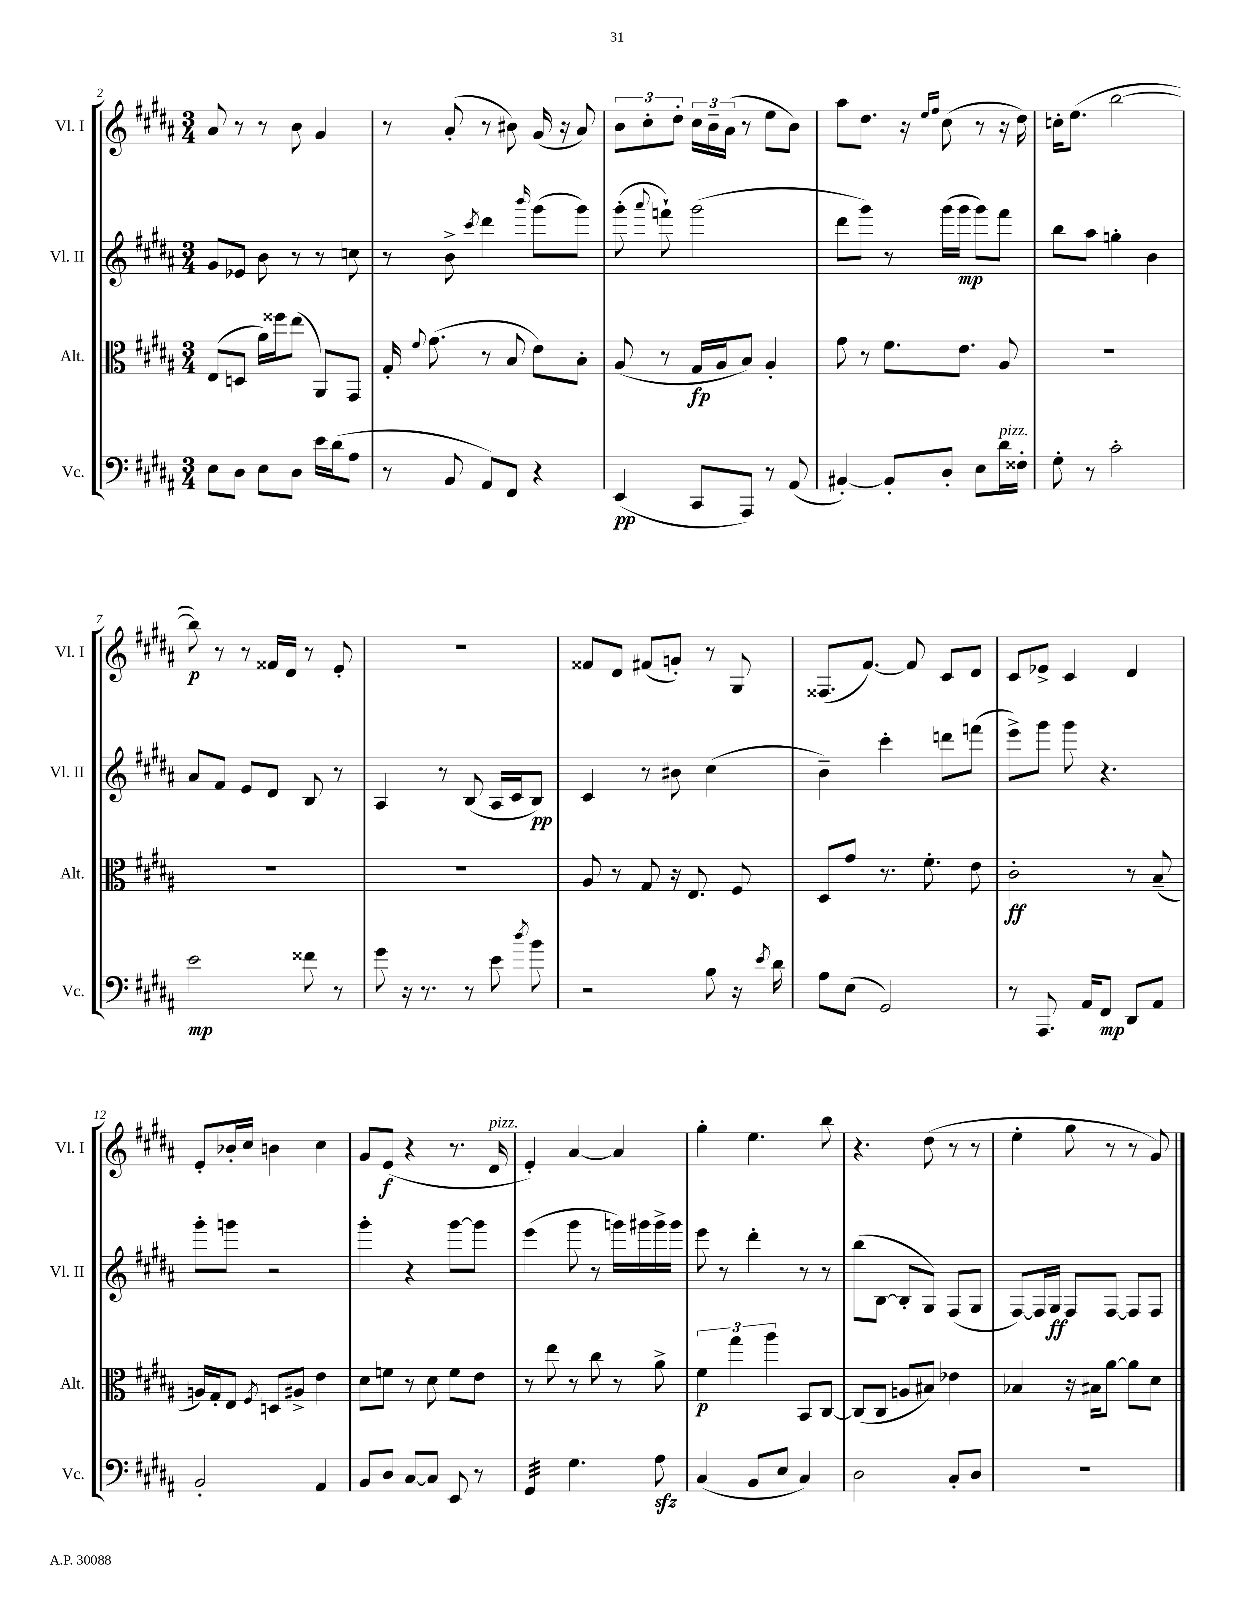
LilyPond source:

<<
\new StaffGroup <<
\new Staff = "s0" \with { instrumentName = "Vl. I" shortInstrumentName = "Vl. I" } {
    \clef treble \key b \major \numericTimeSignature \time 3/4
    \autoBeamOff ais'8 r8 r8 b'8 gis'4 |
    r8 ais'8-.( r8 bis'8) gis'16( r16 ais'8) |
    \tuplet 3/2 { b'8[ cis''8-. dis''8]-. } \tuplet 3/2 { cis''16[ b'16-- ais'16]( } r8 e''8[ b'8]) |
    ais''8[ dis''8.] r16 \grace { e''16[ fis''16] } cis''8( r8 r16 dis''16) |
    c''16[-. e''8.]( b''2~ |
    b''8\p) r8 r8 fisis'16[ dis'16] r8 e'8-. |
    R2. |
    fisis'8[ dis'8] fis'8[( g'8]-.) r8 gis8 |
    fisis8.[( fis'8.]~) fis'8 cis'8[ dis'8] |
    cis'8[ ees'8]-> cis'4 dis'4 |
    e'8[-. bes'16-. cis''16] b'4 cis''4 |
    gis'8[ e'8]\f( r4 r8. dis'16^\markup { \italic "pizz." } |
    e'4-.) ais'4~ ais'4 |
    gis''4-. e''4. b''8 |
    r4. dis''8( r8 r8 |
    e''4-. gis''8 r8 r8 gis'8) \bar "|." |
}
\new Staff = "s1" \with { instrumentName = "Vl. II" shortInstrumentName = "Vl. II" } {
    \clef treble \key b \major \numericTimeSignature \time 3/4
    \autoBeamOff gis'8[ ees'8] b'8 r8 r8 c''8 |
    r8 b'8-> \acciaccatura { cis'''8 } dis'''4 \grace { b'''16 } gis'''8[( gis'''8]) |
    gis'''8-.( \appoggiatura { ais'''8 } f'''8-!) gis'''2( |
    dis'''8[ gis'''8]) r8 gis'''16[( gis'''16]\mp gis'''8[) fis'''8] |
    b''8[ ais''8] g''4-. b'4 |
    ais'8[ fis'8] e'8[ dis'8] b8 r8 |
    ais4 r8 b8( ais16[ cis'16 b8]\pp) |
    cis'4 r8 bis'8 cis''4( |
    b'4--) cis'''4-. d'''8[ f'''8]( |
    e'''8[->) gis'''8] gis'''8 r4. |
    gis'''8[-. g'''8] r2 |
    gis'''4-. r4 gis'''8[~ gis'''8] |
    e'''4( gis'''8 r8 g'''16[) gis'''16 gis'''16-> gis'''16] |
    e'''8 r8 dis'''4-. r8 r8 |
    b''8[( b8]~ b8[-. gis8]) fis8[( gis8] |
    fis8[~) fis16 gis16]\ff fis8[ fis8]~ fis8[ fis8] \bar "|." |
}
\new Staff = "s2" \with { instrumentName = "Alt." shortInstrumentName = "Alt." } {
    \clef alto \key b \major \numericTimeSignature \time 3/4
    \autoBeamOff e8[( d8] ais'16[) fisis''16 e''8]( ais,8[) gis,8] |
    gis16-. \appoggiatura { fis'8 } gis'8.( r8 b8 e'8[) b8]-. |
    ais8( r8 gis16[\fp ais16 b8]) ais4-. |
    gis'8 r8 fis'8.[ e'8.] ais8 |
    R2. |
    R2. |
    R2. |
    ais8 r8 gis8 r16 e8. fis8 |
    dis8[ gis'8] r8. fis'8.-. e'8 |
    cis'2-.\ff r8 b8--( |
    a16[) gis16-. e8] \acciaccatura { fis8 } d8[ ais8]-> e'4 |
    dis'8[ f'8] r8 dis'8 f'8[ e'8] |
    r8 e''8 r8 cis''8 r8 ais'8-> |
    \tuplet 3/2 { fis'4\p gis''4 ais''4 } b,8[ cis8]~ |
    cis8[( cis8] a8[ bis8]) ees'4 |
    bes4 r16 bis16[ ais'8]~ ais'8[ dis'8] \bar "|." |
}
\new Staff = "s3" \with { instrumentName = "Vc." shortInstrumentName = "Vc." } {
    \clef bass \key b \major \numericTimeSignature \time 3/4
    \autoBeamOff e8[ dis8] e8[ dis8] e'16[ dis'16( ais8] |
    r8 b,8 ais,8[) fis,8] r4 |
    e,4\pp( cis,8[ ais,,8]) r8 ais,8( |
    bis,4~-.) bis,8[-. dis8]-. e8[ dis'16^\markup { \italic "pizz." } fisis16]-. |
    gis8-. r8 cis'2-. |
    e'2\mp fisis'8 r8 |
    gis'8 r16 r8. r8 e'8 \acciaccatura { dis''8 } b'8 |
    r2 b8 r16 \acciaccatura { e'8 } dis'16 |
    ais8[ e8]( gis,2) |
    r8 ais,,8. ais,16[ fis,8]\mp dis,8[ ais,8] |
    b,2-. ais,4 |
    b,8[ dis8] cis8[~ cis8] e,8 r8 |
    gis,4:32 gis4. ais8\sfz |
    cis4( b,8[ e8] cis4) |
    dis2 cis8[-. dis8] |
    R2. \bar "|." |
}
>>
>>
\layout { \context { \Score currentBarNumber = #2 } }
